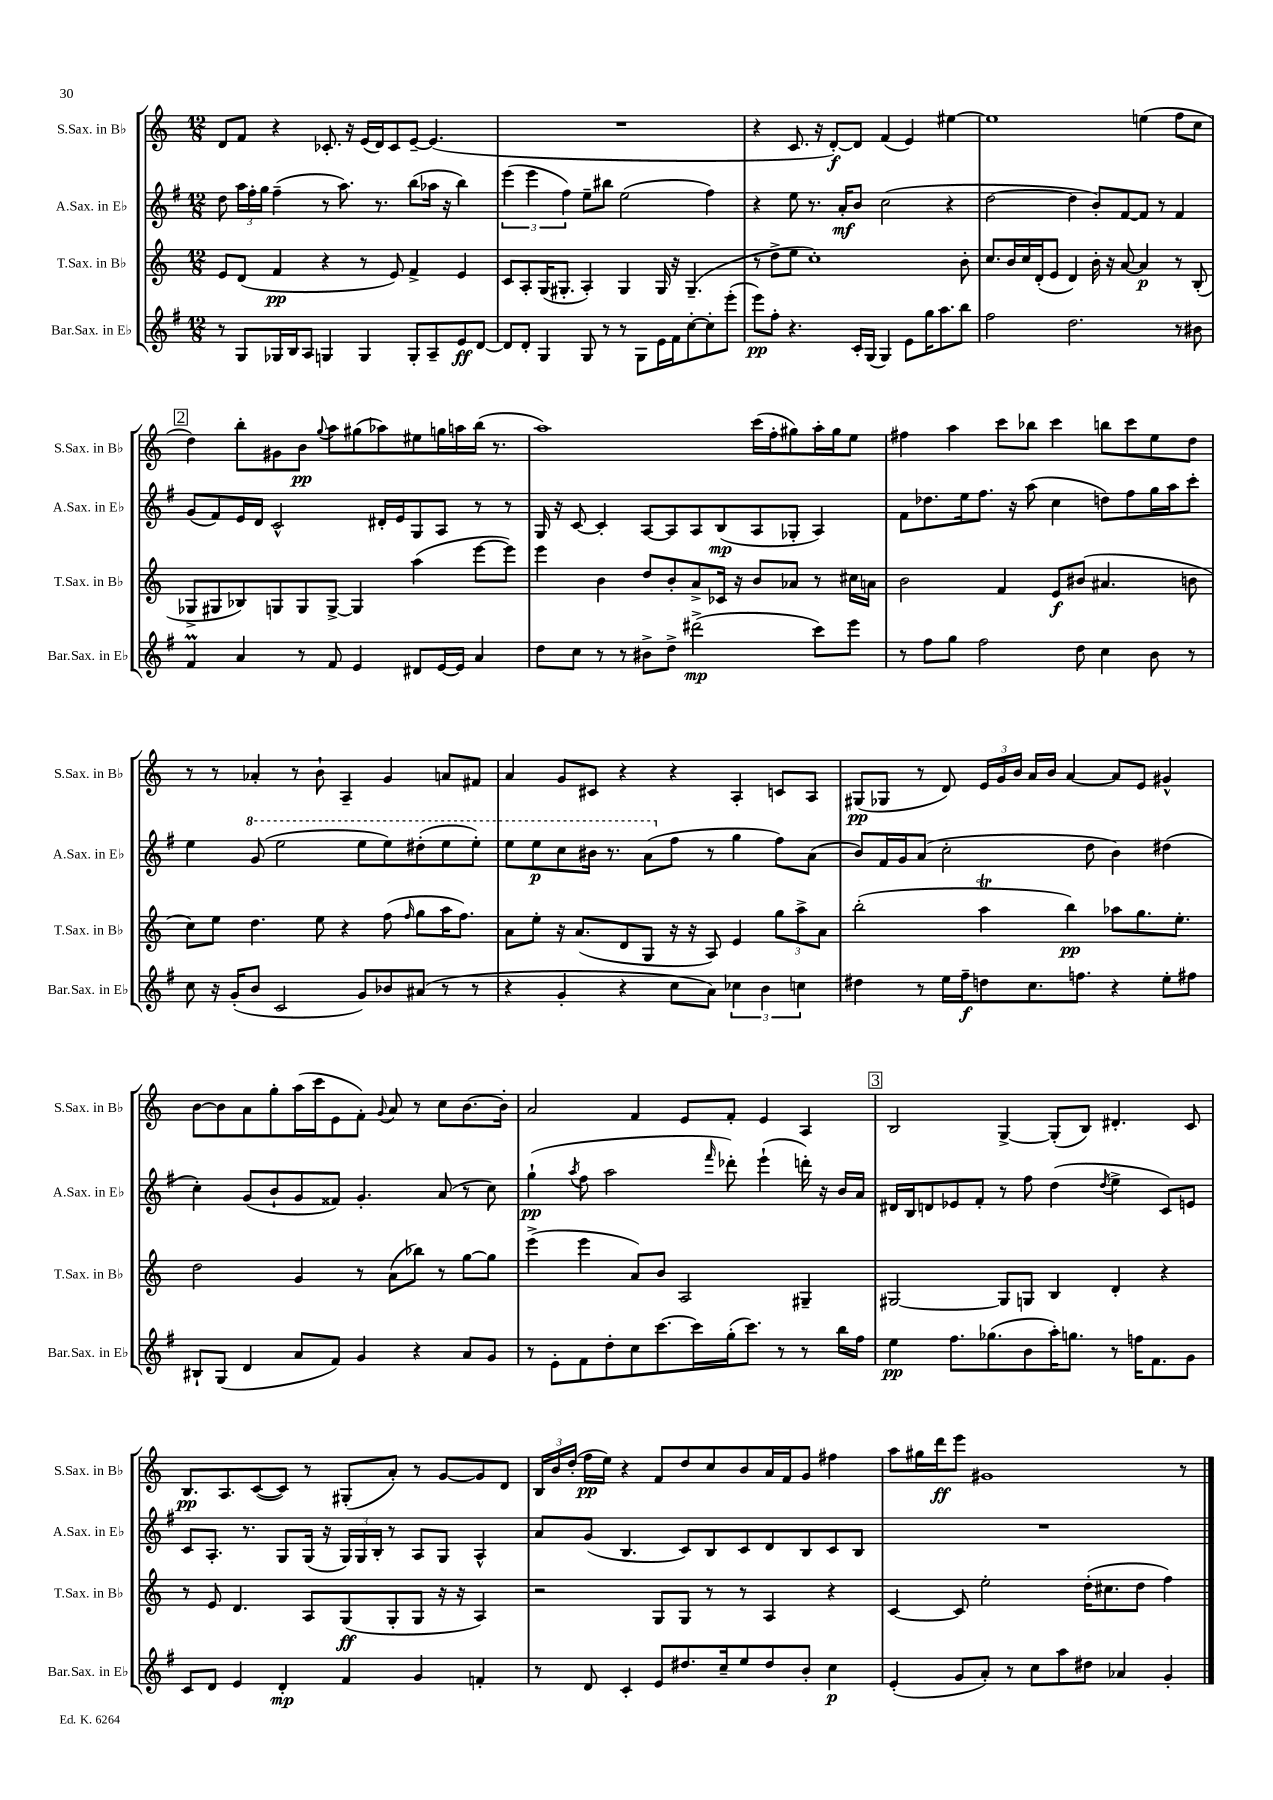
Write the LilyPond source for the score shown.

<<
\new StaffGroup <<
\new Staff = "s0" \with { instrumentName = "S.Sax. in Bb" shortInstrumentName = "S.Sax. in Bb" } {
    \clef treble \key c \major \numericTimeSignature \time 12/8
    \autoBeamOff d'8[ f'8] r4 ces'8.-. r16 e'16[( d'16) ces'8 e'8]~-- e'4.( |
    R1. |
    r4 c'8. r16 d'8[~-.\f) d'8] f'4( e'4) eis''4~ |
    eis''1 e''4( f''8[ c''8] |
    \mark \markup { \box "2" } d''4) b''8[-. gis'8 b'8]\pp \appoggiatura { g''8 } a''8[ gis''8( aes''8) eis''8 g''16 a''16 b''16]( r8. |
    a''1) c'''16[( f''16-. gis''8) a''16-. gis''16 e''8] |
    fis''4 a''4 c'''8[ bes''8] c'''4 b''8[ c'''8 e''8 d''8] |
    r8 r8 aes'4-. r8 b'8-! a4-- g'4 a'8[ fis'8] |
    a'4 g'8[ cis'8] r4 r4 a4-. c'8[ a8] |
    gis8[\pp( ges8] r8 d'8) \tuplet 3/2 { e'16[ g'16 b'16] } a'16[ b'16] a'4~ a'8[ e'8] gis'4-^ |
    b'8[~ b'8 a'8 g''8-. a''16( c'''16 e'8 f'8]-.) \appoggiatura { g'8 } a'8 r8 c''8[ b'8.~ b'16]-. |
    a'2 f'4 e'8[ f'8]-. e'4 a4 |
    \mark \markup { \box "3" } b2 g4~-> g8[-.( b8]) dis'4.-. c'8 |
    b8.[\pp a8. c'8~( c'8]) r8 gis8[-.( a'8]-.) r8 g'8[~ g'8 d'8] |
    \tuplet 3/2 { b16[ b'16 d''16]-.( } f''16[\pp e''16]) r4 f'8[ d''8 c''8 b'8 a'16 f'16 g'8] fis''4 |
    a''8[ gis''16 d'''16\ff e'''8] gis'1 r8 \bar "|." |
}
\new Staff = "s1" \with { instrumentName = "A.Sax. in Eb" shortInstrumentName = "A.Sax. in Eb" } {
    \clef treble \key g \major \numericTimeSignature \time 12/8
    \autoBeamOff d''8 \tuplet 3/2 { a''16[ fis''16-. g''16] } fis''4--( r8 a''8.) r8. b''8[( aes''16] r16 b''4) |
    \tuplet 3/2 { e'''4( e'''4 fis''4) } e''8[-- bis''8] e''2( fis''4) |
    r4 e''8 r8. a'16[-.\mf b'8] c''2( r4 |
    d''2~ d''4 b'8[-.) fis'8~ fis'8] r8 fis'4 |
    \mark \markup { \box "2" } g'8[( fis'8) e'16 d'16] c'2-^ dis'16[-. e'16 g8 a8] r8 r8 |
    g16 r16 c'8~ c'4-. a8[~ a8 a8 b8\mp( a8 ges8]-. a4) |
    fis'8[ des''8. e''16 fis''8.] r16 a''8( c''4 d''8[) fis''8 g''16 a''16 c'''8]-. |
    e''4 \ottava #1 g''8( e'''2 e'''8[ e'''8) dis'''8-.( e'''8 e'''8]-.) |
    e'''8[ e'''8\p c'''8 bis''16] r8. a''8[( \ottava #0 fis''8] r8 g''4 fis''8[) a'8]( |
    b'8[) fis'16 g'16 a'8]( c''2-. d''8 b'4) dis''4( |
    c''4-.) g'8[( b'8-! g'8 fisis'8]) g'4.-. a'8( r8 c''8) |
    g''4-!\pp( \acciaccatura { a''8 } fis''8 a''2 \grace { fis'''16 } des'''8-.) e'''4-!( d'''16-.) r16 b'16[ a'16] |
    \mark \markup { \box "3" } dis'16[ b16 d'8 ees'8 fis'8]-. r8 fis''8 d''4( \acciaccatura { d''8 } e''4-> c'8[) e'8] |
    c'8[ a8.]-. r8. g8[ g16]( r16 \tuplet 3/2 { g16[) g16 b16]-. } r8 a8[ g8] a4-^ |
    a'8[ g'8]( b4. c'8[) b8 c'8 d'8 b8 c'8 b8] |
    R1. \bar "|." |
}
\new Staff = "s2" \with { instrumentName = "T.Sax. in Bb" shortInstrumentName = "T.Sax. in Bb" } {
    \clef treble \key c \major \numericTimeSignature \time 12/8
    \autoBeamOff e'8[ d'8]( f'4\pp r4 r8 e'8) f'4-> e'4 |
    c'8[ a8-. g16( gis8.]-. a4-.) gis4 gis16 r16 gis4.--( |
    r8 d''8[-> e''8] c''1-.) b'8-. |
    c''8.[ b'16 c''16 d'16-.( e'8] d'4) b'16-. r16 a'8~ a'4\p r8 b8-.( |
    \mark \markup { \box "2" } ges8[-> gis8 bes8) g8 g8 g8]~-> g4 a''4( e'''8[~ e'''8]) |
    e'''4 b'4 d''8[ b'8-. a'8-> ces'16] r16 b'8[ aes'8] r8 cis''16[ a'16] |
    b'2 f'4 e'8[\f bis'8]( ais'4. b'8 |
    c''8[) e''8] d''4. e''8 r4 f''8( \grace { f''16 } g''8[ a''16 f''8.]) |
    a'8[ e''8]-. r16 a'8.[( d'8 g8] r16 r16 a8) e'4 \tuplet 3/2 { g''8[ a''8-> a'8] } |
    b''2-.( a''4\trill b''4\pp) aes''8[ g''8. e''8.]-. |
    d''2 g'4 r8 a'8[( bes''8]) r8 g''8[~ g''8] |
    e'''4->( e'''4 a'8[) b'8] a2 gis4-- |
    \mark \markup { \box "3" } gis2~ gis8[ g8] b4 d'4-. r4 |
    r8 e'8 d'4. a8[ g8\ff( g8-. g8] r16 r16 a4) |
    r2 g8[ g8] r8 r8 a4 r4 |
    c'4~ c'8 e''2-. d''16[-.( cis''8. d''8] f''4) \bar "|." |
}
\new Staff = "s3" \with { instrumentName = "Bar.Sax. in Eb" shortInstrumentName = "Bar.Sax. in Eb" } {
    \clef treble \key g \major \numericTimeSignature \time 12/8
    \autoBeamOff r8 g8[ ges16 b16 a8] g4 g4 g8[-. a8-- e'8\ff d'8]~ |
    d'8[ d'8]-. g4 g8 r8 r8 g8[ e'16 fis'16 c''8~-. c''8-. e'''8]-.( |
    e'''8[\pp) fis''8]-. r4. c'16[-. g16]( g4) e'8[ g''16 a''8. b''8] |
    fis''2 d''2. r8 bis'8 |
    \mark \markup { \box "2" } fis'4\prall a'4 r8 fis'8 e'4 dis'8[ e'16~ e'16] a'4 |
    d''8[ c''8] r8 r8 bis'8[-> d''8]-> dis'''2->\mp( c'''8[) e'''8] |
    r8 fis''8[ g''8] fis''2 d''8 c''4 b'8 r8 |
    c''8 r16 g'16[-.( b'8] c'2 g'8[) bes'8 ais'8]( r8 r8 |
    r4 g'4-. r4 c''8[ a'8]) \tuplet 3/2 { ces''4 b'4 c''4 } |
    dis''4 r8 e''16[ fis''16--\f d''8 c''8. f''8.] r4 e''8[-. fis''8] |
    bis8[-! g8]( d'4 a'8[ fis'8]) g'4 r4 a'8[ g'8] |
    r8 e'8[-. fis'8 d''8-. c''8 c'''8.~ c'''16 g''16-.( c'''8.]) r8 r8 b''16[ fis''16] |
    \mark \markup { \box "3" } e''4\pp fis''8.[ ges''8.( b'8 a''16-.) g''8.] r8 f''16[ fis'8. g'8] |
    c'8[ d'8] e'4 d'4-.\mp fis'4 g'4 f'4-. |
    r8 d'8 c'4-. e'8[ dis''8. c''16-- e''8 dis''8 b'8]-. c''4\p |
    e'4-.( g'8[ a'8]-.) r8 c''8[ a''8 dis''8] aes'4 g'4-. \bar "|." |
}
>>
>>
\layout { \context { \Score \remove "Bar_number_engraver" } }
